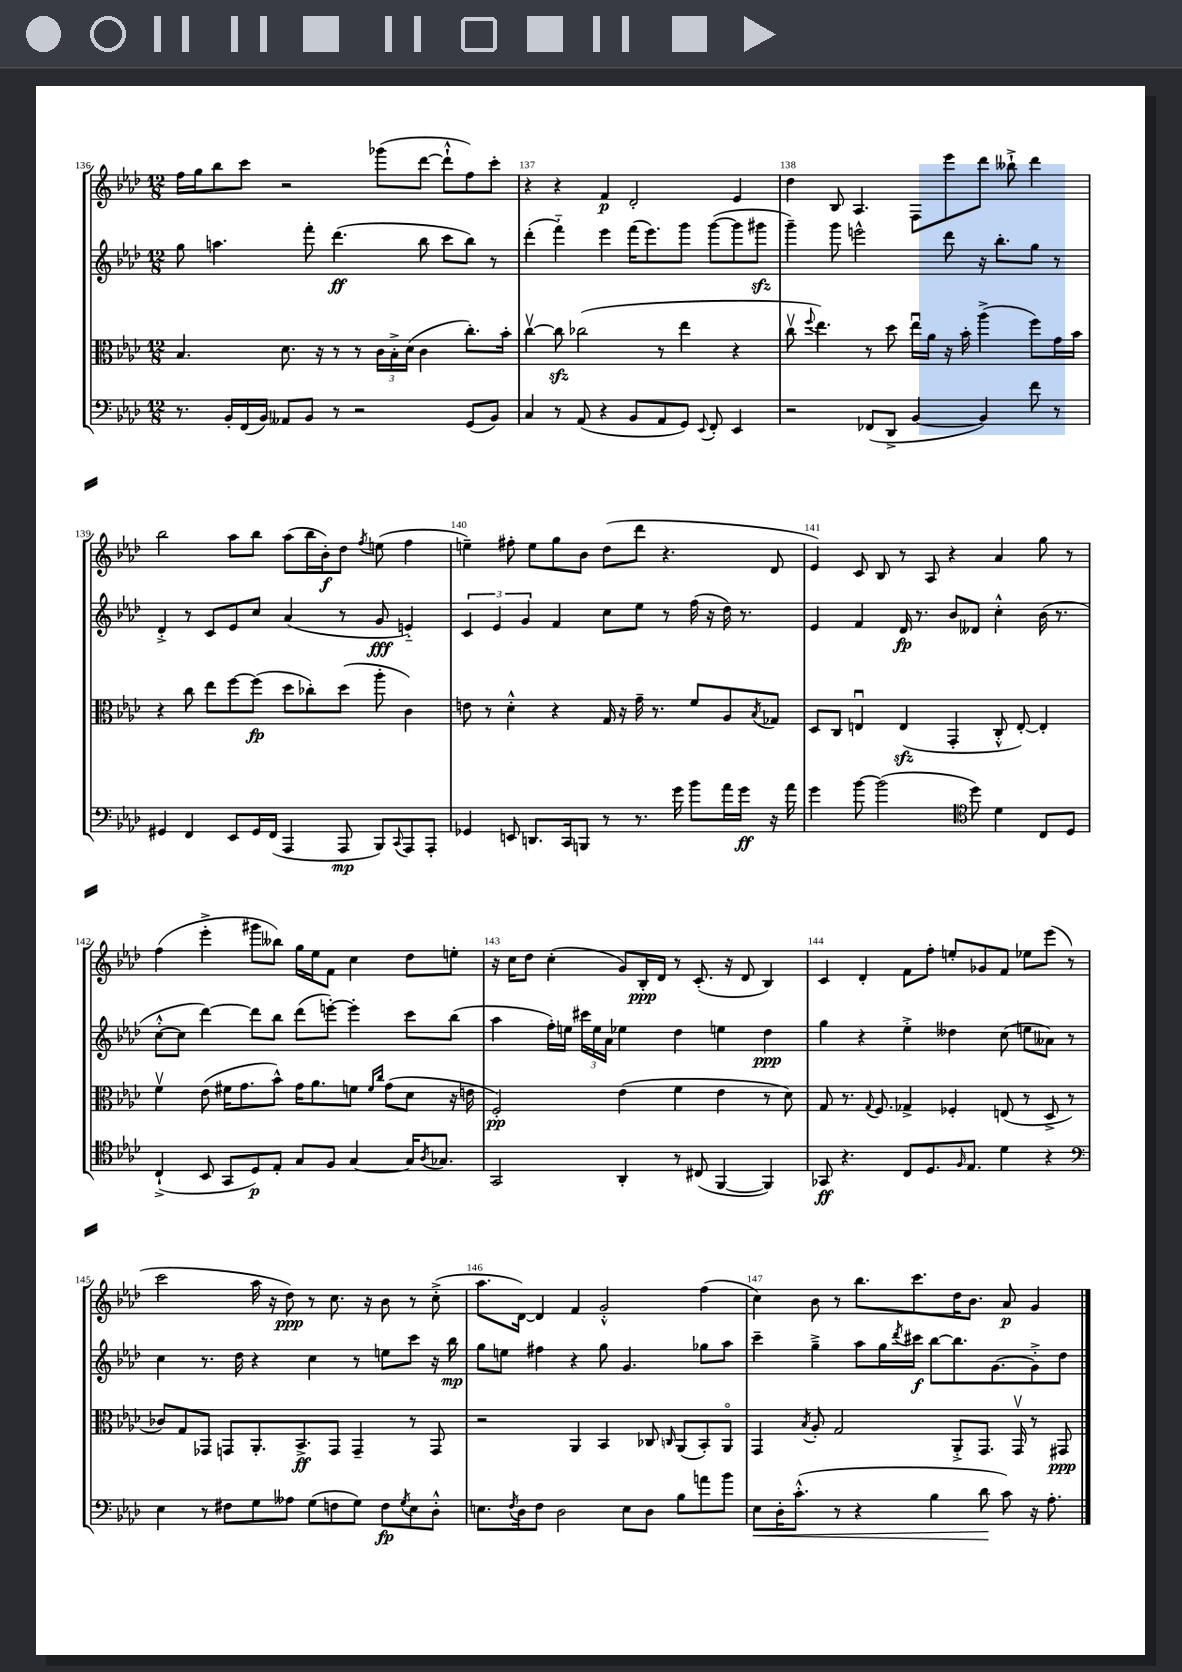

**kern	**dynam	**kern	**dynam	**kern	**dynam	**kern	**dynam
*part4	*part4	*part3	*part3	*part2	*part2	*part1	*part1
*staff4	*staff4	*staff3	*staff3	*staff2	*staff2	*staff1	*staff1
*clefF4	*	*clefC3	*	*clefG2	*	*clefG2	*
*k[b-e-a-d-]	*	*k[b-e-a-d-]	*	*k[b-e-a-d-]	*	*k[b-e-a-d-]	*
*M12/8	*	*M12/8	*	*M12/8	*	*M12/8	*
=136	=136	=136	=136	=136	=136	=136	=136
8.r	.	4.B-/	.	8gg\	.	16ff\LL	.
.	.	.	.	.	.	16gg\J	.
.	.	.	.	4.aan\	.	8bb-\	.
16BB-'/LL	.	.	.	.	.	.	.
(16FF/	.	.	.	.	.	8ccc\J	.
16BB-/JJ)	.	.	.	.	.	.	.
8AA--X/L	.	8.d-\	.	.	.	2r	.
8BB-/J	.	.	.	8fff'\	.	.	.
.	.	16r	.	.	.	.	.
8r	.	8r	.	(4.ddd-\	ff	.	.
2r	.	8r	.	.	.	.	.
.	.	24c\LL	.	.	.	(8ggg-X\L	.
.	.	24B-'^\	.	.	.	.	.
.	.	(24d-\JJ	.	.	.	.	.
.	.	4c\	.	8bb-\	.	[8ddd-\J	.
.	.	.	.	8ccc\L	.	8ddd-`^^\L]	.
(8GG/L	.	8.cc'\L)	.	8bb-\J)	.	8ff\)	.
8BB-/J)	.	.	.	8r	.	8ccc'\J	.
.	.	16b-'\Jk	.	.	.	.	.
=137	=137	=137	=137	=137	=137	=137	=137
4C/	.	[4ccv\	.	(4ddd-'\	.	4r	.
8r	.	8cczz\]	.	4fff\)	.	4r	.
(8AA-/	.	(2cc-X\	.	.	.	.	.
4r	.	.	.	4eee-\	.	4f/	p
8BB-/L	.	.	.	(16fff\KL	.	2d-'/	.
.	.	.	.	8.eee-\)	.	.	.
8AA-/	.	8r	.	.	.	.	.
8GG/J)	.	4ee-\	.	8ggg\J	.	.	.
8qqEE-/	.	.	.	.	.	.	.
8FF'/	.	.	.	([8ggg\L	.	.	.
4EE-/	.	4r	.	8ggg\]	.	4e-/	.
.	.	.	.	8ggg#Xzz\J	.	.	.
=138	=138	=138	=138	=138	=138	=138	=138
2r	.	8ccv\	.	4ggg~\)	.	4dd-\	.
.	.	8qqff/	.	.	.	.	.
.	.	4.ee-\)	.	.	.	.	.
.	.	.	.	8ggg\	.	8B-/	.
.	.	.	.	2eeen^^\	.	4.A-/	.
(8FF-X/L	.	8r	.	.	.	.	.
8DD-^/J	.	8dd-\	.	.	.	.	.
[4BB-/	.	16ee-u\LL	.	.	.	8F\L	.
.	.	16a-\JJ	.	.	.	.	.
.	.	16r	.	8ddd-\	.	8eee-\	.
.	.	16b-'\	.	.	.	.	.
4BB-/])	.	(4aa-^\	.	16r	.	8ddd-\J	.
.	.	.	.	8.bb-'\L	.	.	.
.	.	.	.	.	.	8bb--X`^\	.
8f\	.	8ff\L)	.	8gg\J	.	4ddd-\	.
8r	.	16g\L	.	8r	.	.	.
.	.	16b-\JJ	.	.	.	.	.
!!LO:LB:g=z
=139	=139	=139	=139	=139	=139	=139	=139
4GG#X/	.	4r	.	4d-'^/	.	2bb-\	.
4FF/	.	8cc\	.	8r	.	.	.
.	.	8ee-\L	.	8c/L	.	.	.
8EE-/L	.	[8ff\	.	8e-/	.	8aa-\L	.
16GG#/L	.	(8ff\J]	fp	8cc/J	.	8bb-\J	.
(16FF/JJ	.	.	.	.	.	.	.
4AAA-/	.	8dd-\L	.	(4a-/	.	(8aa-\L	.
.	.	8cc-X'\)	.	.	.	16bb-\L	.
.	.	.	.	.	.	16b-'\J)	f
8AAA-/	mp	(8dd-\J	.	8r	.	8dd-\J	.
.	.	.	.	.	.	8qff/	.
8BBB-/L)	.	8aa-'\	.	8g/	fff	(8een\	.
8qqCC/	.	.	.	.	.	.	.
8AAA-/	.	4c\)	.	4en/)	.	4ff\	.
8AAA-'/J	.	.	.	.	.	.	.
=140	=140	=140	=140	=140	=140	=140	=140
4GG-X/	.	8en\	.	6c/	.	4een~\)	.
.	.	8r	.	.	.	.	.
.	.	.	.	6e-/	.	.	.
8EEn/	.	4d-'^^\	.	.	.	8ff#X'\	.
.	.	.	.	6g/	.	.	.
8.DDn/L	.	.	.	.	.	8ee\L	.
.	.	4r	.	4f/	.	8gg\	.
16CC/k	.	.	.	.	.	.	.
8BBBn/J	.	.	.	.	.	8b-\J	.
8r	.	16G/	.	8cc\L	.	(8dd-\L	.
.	.	16r	.	.	.	.	.
8.r	.	16g~\	.	8ee-\J	.	8ddd-\J	.
.	.	8.r	.	.	.	.	.
.	.	.	.	8r	.	4.r	.
16g\	.	.	.	.	.	.	.
8b-\L	.	8f/L	.	(16ff\	.	.	.
.	.	.	.	16r	.	.	.
16a-\L	.	8A-/	.	16dd-\)	.	.	.
16g\JJ	ff	.	.	8.r	.	.	.
.	.	8qB-/	.	.	.	.	.
16r	.	8G-X/J	.	.	.	8d-/	.
16a-\	.	.	.	.	.	.	.
=141	=141	=141	=141	=141	=141	=141	=141
4g\	.	8D-/L	.	4e-/	.	4e-/)	.
.	.	8C/J	.	.	.	.	.
[8b-\	.	4Enu/	.	4f/	.	8c/	.
(2b-\]	.	.	.	.	.	8B-/	.
.	.	(4Ezz/	.	16d-/	fp	8r	.
.	.	.	.	8.r	.	.	.
.	.	.	.	.	.	8A-/	.
.	.	4GG'/	.	8b-/L	.	4r	.
*clefC4	*	*	*	*	*	*	*
8dd-\)	.	.	.	8d--X/J	.	.	.
4d-\	.	8C'^^/	.	4cc'^^\	.	4a-/	.
.	.	[8E'/)	.	.	.	.	.
8C/L	.	4E'/]	.	(16b-\	.	8gg\	.
.	.	.	.	8.r	.	.	.
8D-/J	.	.	.	.	.	8r	.
!!LO:LB:g=z
=142	=142	=142	=142	=142	=142	=142	=142
(4C`^/	.	4fv\	.	[8cc'^^\L	.	(4ff\	.
.	.	.	.	8cc\J]	.	.	.
8BB-/	.	(8e-\	.	[4ddd-\)	.	4eee-'^\	.
8GG/L	.	16f#X\KL	.	.	.	.	.
.	.	8.g\	.	.	.	.	.
8D-/)	p	.	.	8ddd-\L]	.	8ggg#X\L	.
8E-'/J	.	8b-^^\J)	.	8bb-\J	.	8bb--X\J)	.
8G/L	.	16g\KL	.	(8ddd-\L	.	16gg\LL	.
.	.	8.a-\	.	.	.	16ee-\J	.
8F/J	.	.	.	[8eeen'\J)	.	8f\J	.
[4G/	.	8fn\J	.	4eee'\]	.	4cc\	.
.	.	16qqf/LL	.	.	.	.	.
.	.	16qqcc/JJ	.	.	.	.	.
.	.	(8g\L	.	.	.	.	.
16G/KL]	.	8d-\J	.	8ccc\L	.	8dd-\L	.
8qA-/	.	.	.	.	.	.	.
8.G-X/J	.	.	.	.	.	.	.
.	.	16r	.	(8bb-\J	.	8een'\J	.
.	.	16en\	.	.	.	.	.
=143	=143	=143	=143	=143	=143	=143	=143
2GG/	.	2F'/)	pp	4aa-\	.	16r	.
.	.	.	.	.	.	16cc\KL	.
.	.	.	.	.	.	8dd-\J	.
.	.	.	.	16ff'\LL)	.	(4cc'\	.
.	.	.	.	16een\JJ	.	.	.
.	.	.	.	24ccc#X\LL	.	.	.
.	.	.	.	24ee\	.	.	.
.	.	.	.	24a-\JJ	.	.	.
4AA-'/	.	(4e-\	.	4ee-X\	.	8g/L)	.
.	.	.	.	.	.	16B-'/L	ppp
.	.	.	.	.	.	16d-/JJ	.
8r	.	4f\	.	4dd-\	.	8r	.
(8C#X/	.	.	.	.	.	(8.c'/	.
[4FF/	.	4e-\	.	4een\	.	.	.
.	.	.	.	.	.	16r	.
.	.	.	.	.	.	8d-/	.
4FF/])	.	8r	.	4dd-\	ppp	4B-/)	.
.	.	8d-\)	.	.	.	.	.
=144	=144	=144	=144	=144	=144	=144	=144
8GG-X/	ff	8G/	.	4gg\	.	4c/	.
4.r	.	8.r	.	.	.	.	.
.	.	.	.	4r	.	4d-'/	.
.	.	8qqG/	.	.	.	.	.
.	.	8.F/	.	.	.	.	.
8C/L	.	4G-X^/	.	4ee-'^\	.	8f\L	.
8.D-/	.	.	.	.	.	8ff'\J	.
.	.	4F-X'/	.	4dd--X\	.	8een'/L	.
16qqF/	.	.	.	.	.	.	.
8.E-/J	.	.	.	.	.	.	.
.	.	.	.	.	.	8g-X/	.
4d-\	.	(8En/	.	(8cc\	.	8f/J	.
.	.	8r	.	8een\L	.	8ee-X\L	.
4r	.	8D-^/	.	8a--X\J)	.	(8eee-\J	.
.	.	8r	.	8r	.	8r	.
!!LO:LB:g=z
=145	=145	=145	=145	=145	=145	=145	=145
*clefF4	*	*	*	*	*	*	*
4E-\	.	8c-X/L)	.	4cc\	.	2ccc\	.
.	.	8G/	.	.	.	.	.
8r	.	8GG-X/J	.	8.r	.	.	.
8F#X\L	.	8GGn/L	.	.	.	.	.
.	.	.	.	16dd-\	.	.	.
8G\	.	8.AA-'/	.	4r	.	16aa-\	.
.	.	.	.	.	.	16r	.
8A--X\J	.	.	.	.	.	8dd-\)	ppp
.	.	8.BB-^/	ff	.	.	.	.
(8G\L	.	.	.	4cc\	.	8r	.
8Fn\	.	8GG/J	.	.	.	8.cc\	.
8G\J)	.	4GG~/	.	8r	.	.	.
.	.	.	.	.	.	16r	.
8F\L	fp	.	.	8een\L	.	8b-\	.
8qG/	.	.	.	.	.	.	.
8E-\	.	8r	.	8ccc\J	.	8r	.
8D-'^^\J	.	8GG/	.	16r	.	(8cc'^\	.
.	.	.	.	16bb-\	mp	.	.
=146	=146	=146	=146	=146	=146	=146	=146
8.En\L	.	2r	.	8gg\L	.	8.aa-\L	.
.	.	.	.	8een\J	.	.	.
8qF/	.	.	.	.	.	.	.
16D-\k	.	.	.	.	.	[16d-\Jk)	.
8F\J	.	.	.	4ff#X\	.	4d-/]	.
2D-\	.	.	.	.	.	.	.
.	.	4AA-/	.	4r	.	4f/	.
.	.	4BB-/	.	8gg\	.	2g'^^/	.
8E\L	.	.	.	4.g/	.	.	.
8D-\J	.	8C-X/	.	.	.	.	.
.	.	16qqCn/	.	.	.	.	.
8B-\L	.	(8AA-/L	.	.	.	.	.
8an\	.	8BB-'/)	.	8gg-X\L	.	(4ff\	.
8b-\J	.	8AA-/J	.	8aa-\J	.	.	.
=147	=147	=147	=147	=147	=147	=147	=147
!	!LO:HP:b	!	!	!	!	!	!
8E-\L	<	4GG/	.	4ccc~\	.	4cc\)	.
16D-'\K	.	.	.	.	.	.	.
(8.c'^^\J	.	.	.	.	.	.	.
.	.	8qB-/	.	.	.	.	.
.	.	8A-'/	.	4gg~^\	.	8b-\	.
8r	.	2G/	.	.	.	8r	.
4r	.	.	.	8aa-\L	.	8.bb-\L	.
.	.	.	.	16gg\L	.	.	.
.	.	.	.	8qddd-/	.	.	.
.	.	.	.	16ccc#X\JJ	f	8.ccc\	.
4B-\	.	.	.	[8bb-\L	.	.	.
.	.	8AA-'^/L	.	8.bb-\]	.	16dd-\K	.
.	.	.	.	.	.	8.b-\J	.
8d-\	.	8.GG/J	.	.	.	.	.
.	.	.	.	[8.g\	.	.	.
8c\)	[	.	.	.	.	8a-/	p
.	.	16GGv/	.	.	.	.	.
16r	.	8r	.	8g'^\]	.	4g/	.
8.A-'\	.	.	.	.	.	.	.
.	.	8GG#X/	ppp	8dd-\J	.	.	.
==	==	==	==	==	==	==	==
*-	*-	*-	*-	*-	*-	*-	*-
